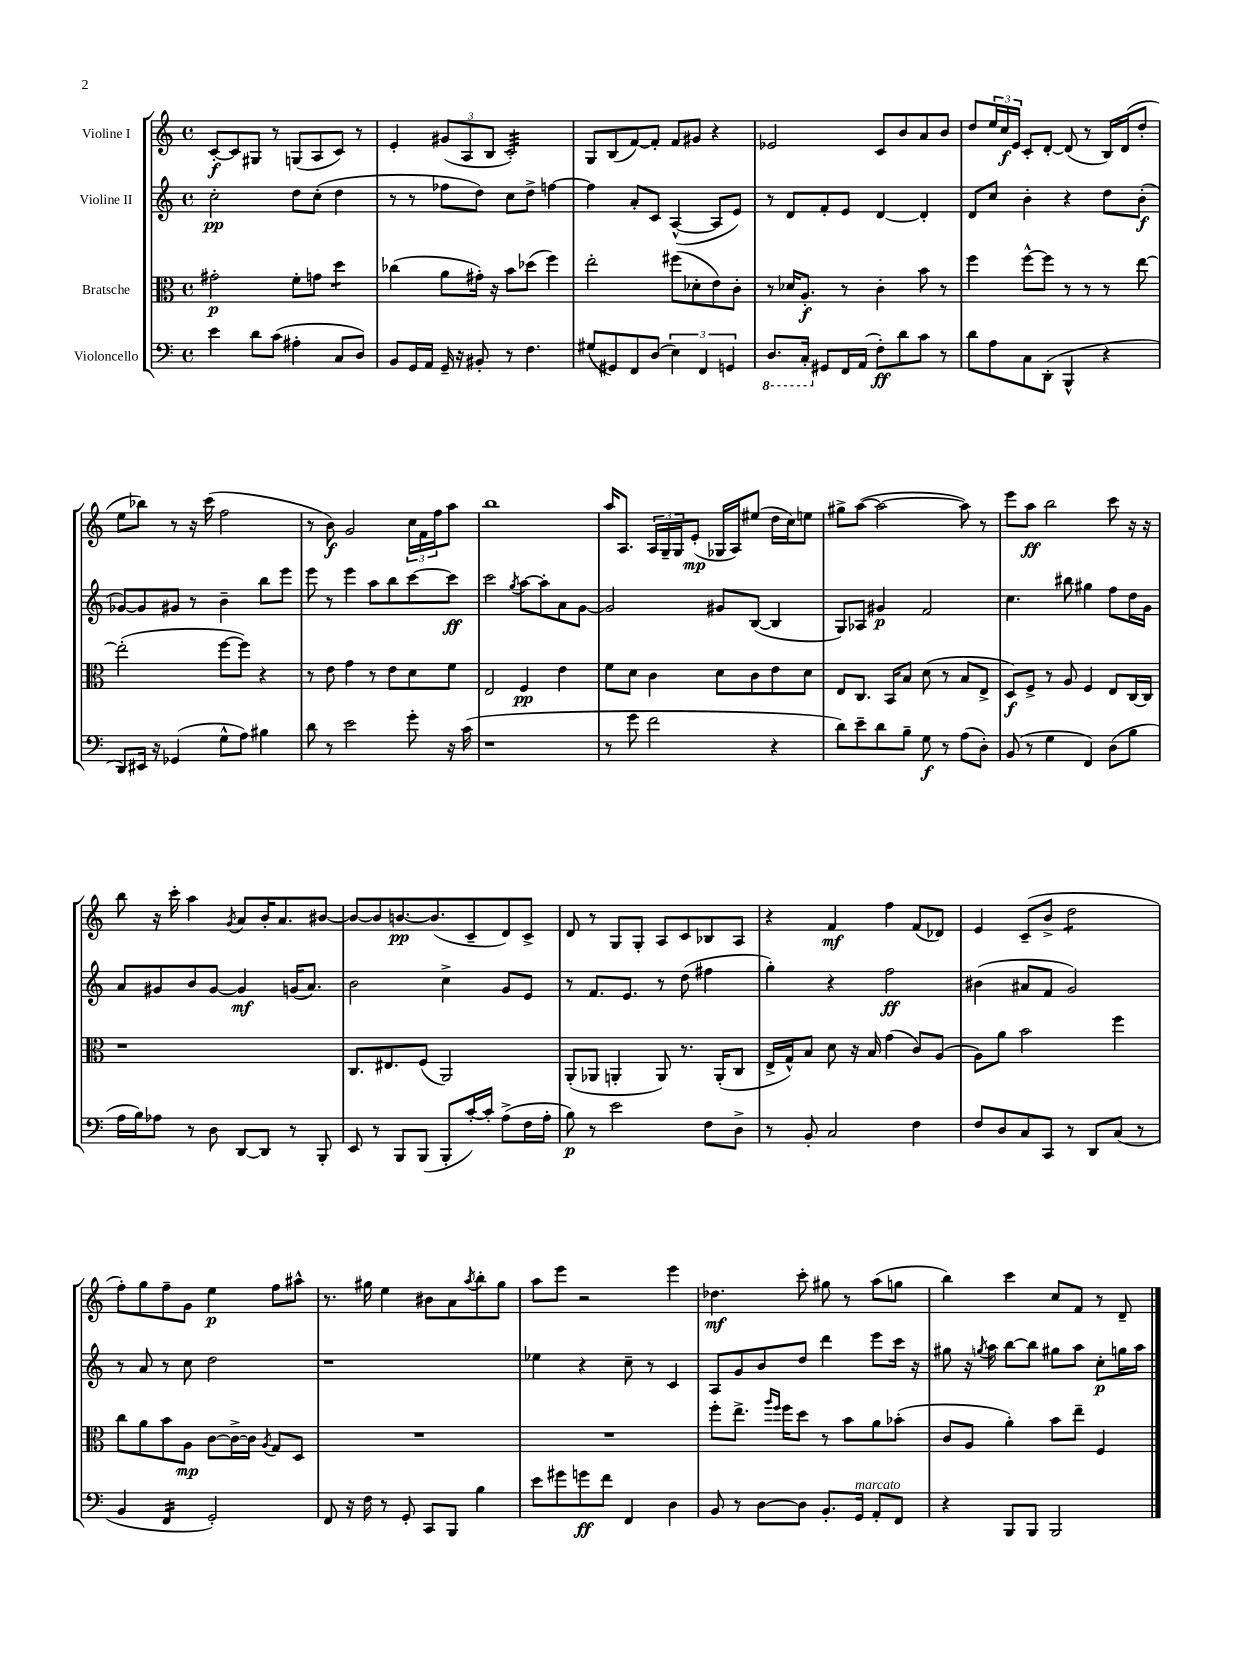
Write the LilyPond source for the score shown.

<<
\new StaffGroup <<
\new Staff = "s0" \with { instrumentName = "Violine I" } {
    \clef treble \key c \major \defaultTimeSignature \time 4/4
    c'8~-.\f c'8 gis8 r8 g8( a8 c'8) r8 |
    e'4-. \tuplet 3/2 { gis'8( a8 b8 } c'2:32-.) |
    g8 b8( f'8~) f'8-. f'8 gis'8 r4 |
    ees'2 c'8 b'8 a'8 b'8 |
    d''8 \tuplet 3/2 { e''16 c''16\f e'16 } c'8-. d'8~-. d'8( r8 b16) d'16( d''8-. |
    e''8 bes''8) r8 r16 c'''16( f''2 |
    r8 b'8\f) g'2 \tuplet 3/2 { c''16 f'16 f''16 } a''8 |
    b''1 |
    a''16 a8. \tuplet 3/2 { a16 g16-- g16 } e'8-.\mp( ges16 a16) eis''8( d''16 c''16) e''8 |
    gis''8-> a''8~( a''2~ a''8) r8 |
    e'''8 a''8\ff b''2 c'''8 r16 r16 |
    b''8 r16 c'''16-. a''4 \acciaccatura { g'8 } a'8 b'16-. a'8. bis'8~ |
    bis'8~ bis'8 b'8.~\pp b'8.( c'8-- d'8) c'8-> |
    d'8 r8 g8 g8-. a8 c'8 bes8 a8 |
    r4 f'4\mf f''4 f'8( des'8) |
    e'4 c'8--( b'8-> d''2:8 |
    f''8-.) g''8 f''8-- g'8 e''4\p f''8 ais''8-^ |
    r8. gis''16 e''4 bis'8 a'8 \acciaccatura { a''8 } b''8-. gis''8 |
    a''8 e'''8 r2 e'''4 |
    des''4.\mf c'''8-. gis''8 r8 a''8( g''8 |
    b''4) c'''4 c''8 f'8 r8 d'8-- \bar "|." |
}
\new Staff = "s1" \with { instrumentName = "Violine II" } {
    \clef treble \key c \major \defaultTimeSignature \time 4/4
    c''2-.\pp d''8 c''8-.( d''4 |
    r8 r8 fes''8 d''8) c''8 d''8-> f''4~ |
    f''4 a'8-. c'8 a4~-^( a8 e'8) |
    r8 d'8 f'8-. e'8 d'4~ d'4-. |
    d'8 c''8 b'4-. r4 d''8 b'8-.\f( |
    ges'8~) ges'8 gis'8 r8 b'4-- b''8 e'''8 |
    e'''8 r8 e'''4 a''8 b''8 c'''8~ c'''8\ff |
    c'''2 \acciaccatura { g''8 } a''8~ a''8-. a'8 g'8~ |
    g'2 gis'8 b8~( b4 |
    g8) aes8 gis'4\p f'2 |
    c''4. bis''8 gis''4 f''8 d''16 g'16 |
    a'8 gis'8 b'8 gis'8~ gis'4\mf g'16( a'8.) |
    b'2 c''4-> g'8 e'8 |
    r8 f'8. e'8. r8 d''8( fis''4 |
    g''4-.) r4 f''2\ff |
    bis'4( ais'8 f'8 g'2) |
    r8 a'8 r8 c''8 d''2 |
    r1 |
    ees''4 r4 c''8-- r8 c'4 |
    a8 g'8 b'8 d''8 d'''4 e'''8 c'''16 r16 |
    gis''8 r16 \acciaccatura { g''8 } a''16 b''8~ b''8 gis''8 a''8 c''8-.\p g''16 a''16 \bar "|." |
}
\new Staff = "s2" \with { instrumentName = "Bratsche" } {
    \clef alto \key c \major \defaultTimeSignature \time 4/4
    gis'2-.\p f'8-. g'8 d''4:8 |
    ces''4( a'8 gis'16-.) r16 b'8 des''8( f''4) |
    e''2-. fis''8( des'8-. e'8) c'8-. |
    r8 des'16 a8.-.\f r8 c'4-. b'8 r8 |
    f''4 f''8~-^ f''8 r8 r8 r8 e''8~ |
    e''2-.( f''8~ f''8) r4 |
    r8 e'8 g'4 r8 e'8 d'8 f'8 |
    e2 f4\pp e'4 |
    f'8 d'8 c'4 d'8 c'8 e'8 d'8 |
    e8 c8. b,16 b8 d'8( r8 b8 e8-> |
    d8\f) f8-> r8 a8 f4 e8 c16~ c16 |
    r1 |
    c8. eis8. f8( a,2) |
    a,8-.( aes,8 a,4-. a,8) r8. a,16-.( c8 |
    e16-> g16-^) b8 d'8 r16 b16 g'4( c'8) a8( |
    a8) a'8 b'2 f''4 |
    c''8 a'8 b'8 a8\mp c'8~ c'16~-> c'16 \acciaccatura { a8 } g8 d8 |
    R1 |
    R1 |
    f''8-. e''8.-> \grace { a''16 f''16 } f''16 d''8 r8 b'8 a'8 bes'8-.( |
    c'8 a8 a'4-.) b'8 e''8-- f4 \bar "|." |
}
\new Staff = "s3" \with { instrumentName = "Violoncello" } {
    \clef bass \key c \major \defaultTimeSignature \time 4/4
    e'4 d'8 c'8( ais4-. c8 d8) |
    b,8 g,16 a,16 g,16-- r16 bis,8-. r8 f4. |
    gis8( gis,8) f,8 d8( \tuplet 3/2 { e4) f,4 g,4 } |
    \ottava #-1 d,8. c,16-. \ottava #0 gis,8 f,16 a,16( f8-.\ff) d'8 c'8 r8 |
    d'8 a8 c8 d,8-.( b,,4-^ r4 |
    d,8) eis,16 r16 ges,4( g8-^ a8) bis4 |
    d'8 r8 e'2 g'8-. r16 c'16( |
    r1 |
    r8 g'8 f'2 r4 |
    d'8) e'8-- d'8 b8-- g8\f r8 a8( d8-.) |
    b,8( r8 g4 f,4) d8( b8 |
    a16 b16) aes8 r8 d8 d,8~ d,8 r8 b,,8-. |
    e,8 r8 b,,8 b,,8( b,,8-. c'16~-.) c'16-. a8->( f16 a16-. |
    b8\p) r8 e'2 f8 d8-> |
    r8 b,8-. c2 f4 |
    f8 d8 c8 c,8 r8 d,8 c8( r8 |
    b,4 f,4:16 g,2-.) |
    f,8 r16 f16 r8 g,8-. c,8 b,,8 b4 |
    e'8 gis'8 g'8\ff f'8 f,4 d4 |
    b,8 r8 d8~ d8 b,8.-. g,16^\markup { \italic "marcato" } a,8-. f,8 |
    r4 b,,8 b,,8 b,,2 \bar "|." |
}
>>
>>
\layout { \context { \Score \remove "Bar_number_engraver" } }
